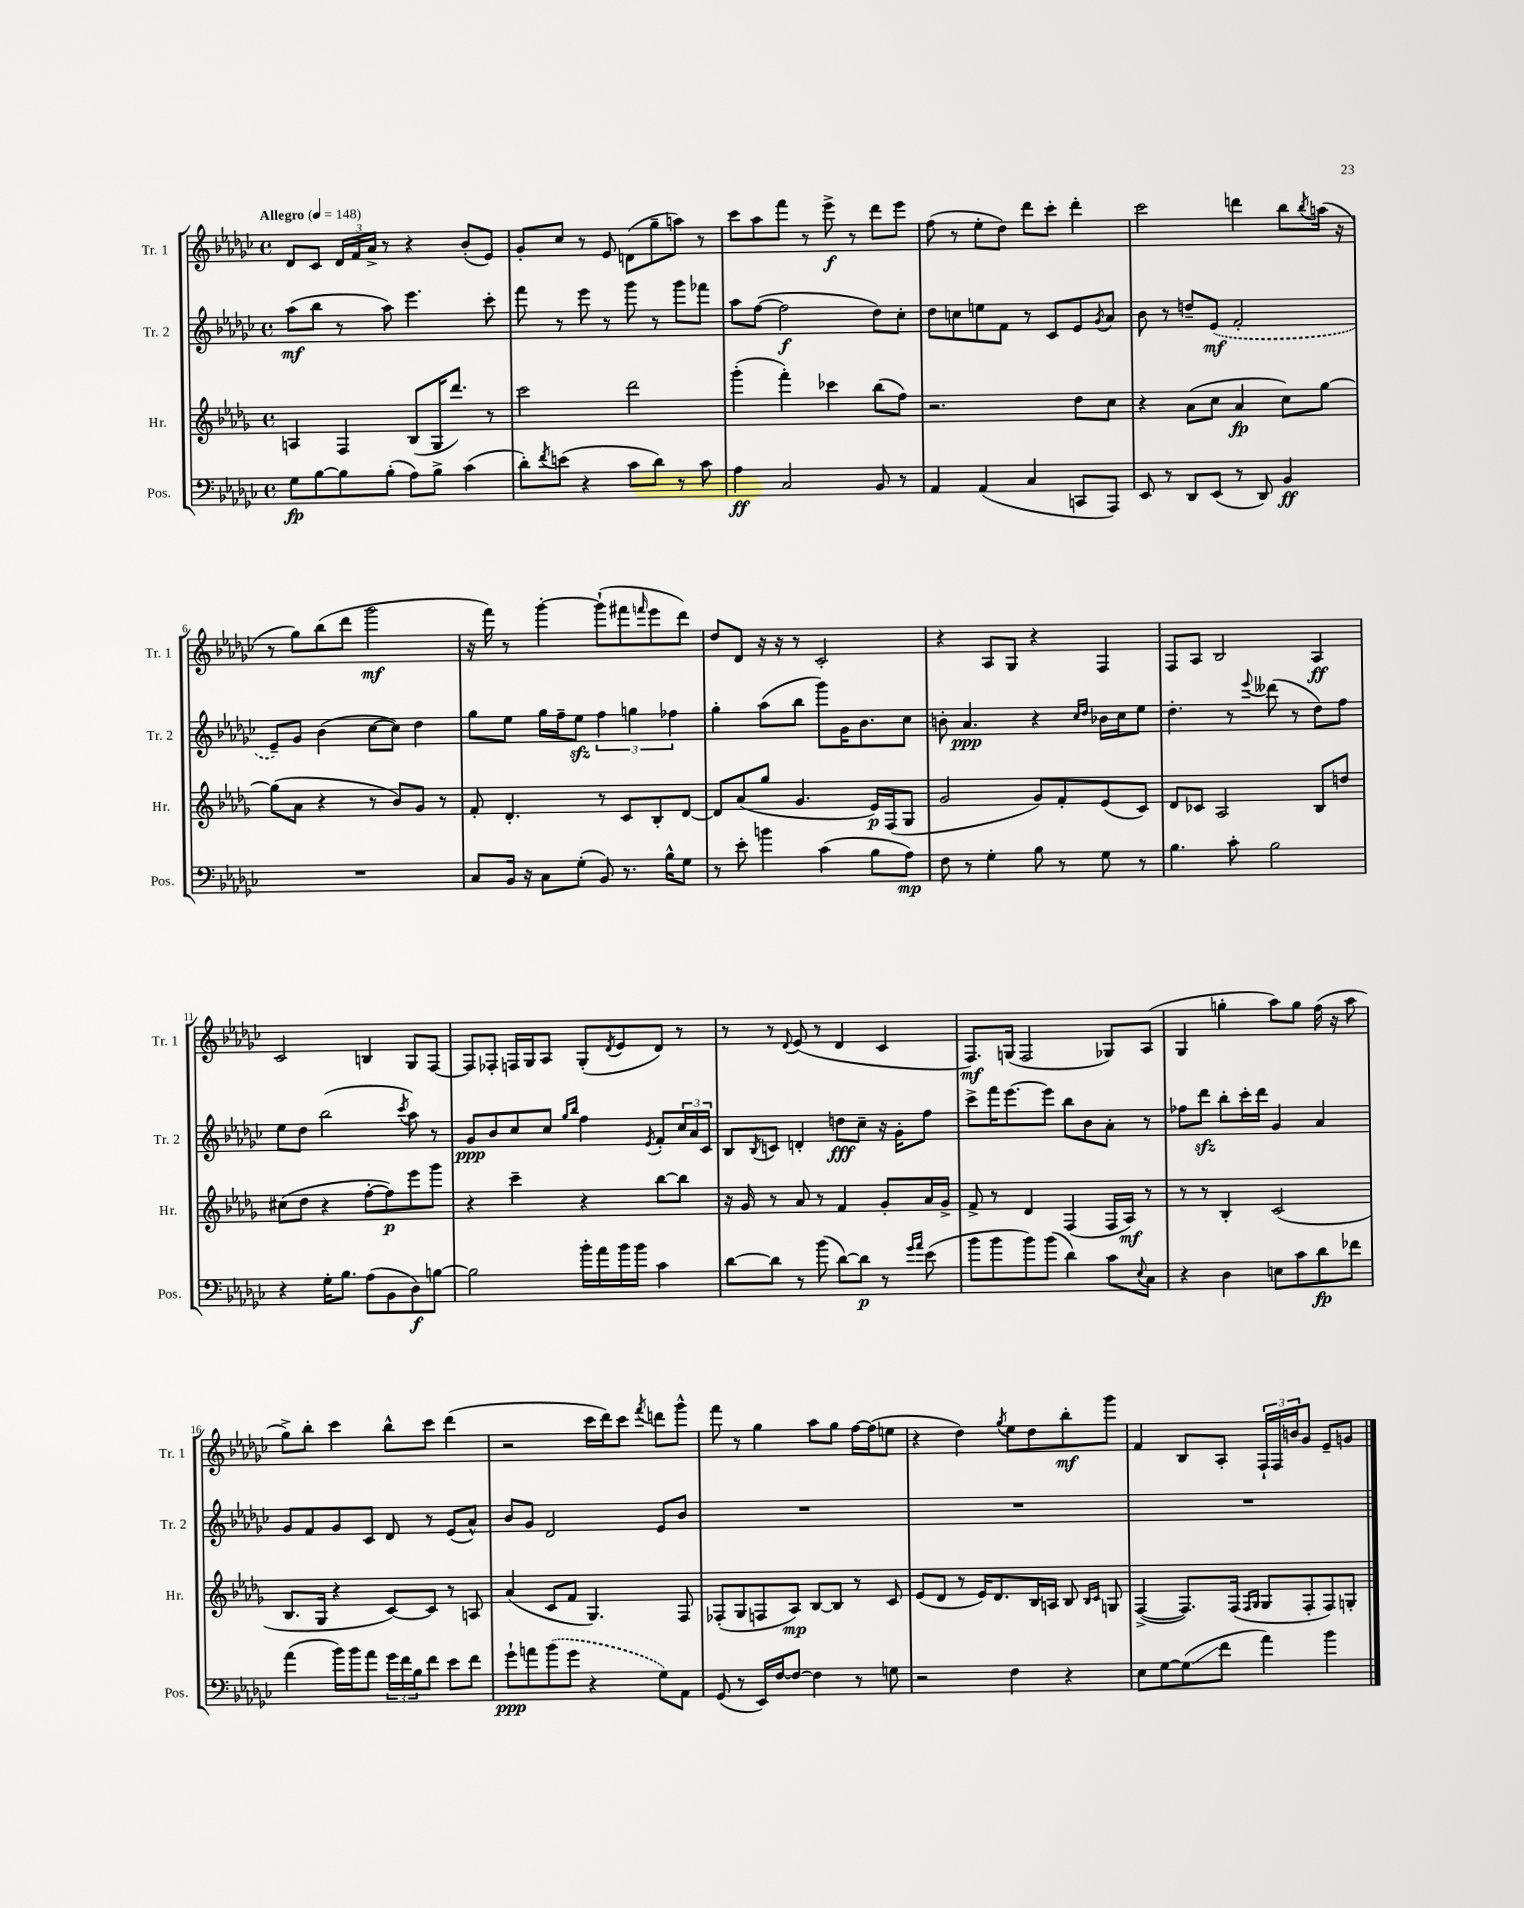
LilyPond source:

<<
\new StaffGroup <<
\new Staff = "s0" \with { instrumentName = "Tr. 1" shortInstrumentName = "Tr. 1" } {
    \clef treble \key ges \major \defaultTimeSignature \time 4/4 \tempo "Allegro" 4 = 148
    des'8 ces'8 \tuplet 3/2 { des'16 f'16 aes'16-> } r8 r4 bes'8-.( ees'8) |
    ges'8-. ces''8 r8 ees'8 d'8( ges''8-- a''8) r8 |
    ces'''8 aes''8 f'''8 r8 ees'''8->\f r8 des'''8 ees'''8 |
    f''8( r8 ees''8-. des''8) des'''8 ces'''8-. des'''4-. |
    ces'''2 d'''4 bes''8 \acciaccatura { bes''8 } a''16( r16 |
    r8 ges''8) bes''8( des'''8 ges'''2\mf |
    r16 f'''16) r8 ges'''4~-. ges'''8-!( fis'''8 \grace { f'''16 } ees'''8 des'''8) |
    des''8 des'8 r16 r16 r8 ces'2-. |
    r4 aes8 ges8 r4 f4 |
    f8 aes8 bes2 aes4\ff |
    ces'2 b4 ges8 f8~ |
    f8 fes8-. f16 ges16 aes8 ges8-.( \acciaccatura { des'8 } ees'8 des'8) r8 |
    r8 r8 \appoggiatura { des'8 } ees'8( r8 des'4 ces'4 |
    f8.\mf) g16( f2 ges8) aes8( |
    ges4 g''4-. aes''8) g''8 f''16( r16 aes''8 |
    ges''8->) bes''8-. ces'''4 bes''8-^ ces'''8 des'''4( |
    r2 ces'''16 des'''16) ces'''8 \acciaccatura { f'''8 } d'''8 ges'''8-^ |
    f'''8 r8 ges''4 aes''8 ges''8 f''16~ f''16( e''8 |
    r4 des''4) \acciaccatura { ges''8 } ees''8 des''8 bes''8-.\mf ges'''8 |
    f'4 bes8 aes8-. \tuplet 3/2 { f16-! f16 b'16 } ges'8 ees'8-- g'8 \bar "|." |
}
\new Staff = "s1" \with { instrumentName = "Tr. 2" shortInstrumentName = "Tr. 2" } {
    \clef treble \key ges \major \defaultTimeSignature \time 4/4
    aes''8\mf( bes''8 r8 aes''8) ees'''4. ces'''8-. |
    f'''8 r8 ees'''8 r8 ges'''8 r8 ges'''8 fes'''8 |
    aes''8 f''8~( f''2\f des''8) ces''8-. |
    des''8 c''8 e''8 f'8 r8 ces'8 ees'8 \acciaccatura { ges'8 } aes'8 |
    bes'8 r8 d''8-- \once \slurDashed ees'8\mf( f'2-. |
    ees'8--) ges'8 bes'4( ces''8~ ces''8) des''4 |
    ges''8 ees''8 ges''16 f''16-- ees''8\sfz \tuplet 3/2 { f''4 g''4 fes''4 } |
    ges''4-. aes''8( bes''8 ges'''8) ges'16 bes'8. ces''8 |
    b'8-. aes'4.\ppp r4 \grace { ces''16 des''16 } bes'16 ces''16 ees''8 |
    des''4.-. r8 \appoggiatura { ees'''8 } deses'''8( r8 des''8) f''8 |
    ees''8 des''8 bes''2( \acciaccatura { ces'''8 } aes''8) r8 |
    ges'8\ppp bes'8 ces''8 ces''8 \grace { ges''16 bes''16 } f''4 \acciaccatura { ees'8 } f'8-. \tuplet 3/2 { ces''16 aes'16 ces'16 } |
    bes8 \acciaccatura { bes8 } c'8 d'4-. d''8\fff ces''8-- r16 ges'16-. f''8 |
    ces'''8-> f'''16 ees'''8.~ ees'''8 bes''8 bes'8 aes'8-. r8 |
    fes''8 des'''8\sfz bes''8-. ces'''16-. des'''16 ges'4 aes'4 |
    ges'8 f'8 ges'8 ces'8 des'8 r8 ees'8( aes'8-^) |
    bes'8 ges'8 des'2 ees'8 bes'8 |
    R1 |
    R1 |
    R1 \bar "|." |
}
\new Staff = "s2" \with { instrumentName = "Hr." shortInstrumentName = "Hr." } {
    \clef treble \key des \major \defaultTimeSignature \time 4/4
    a4 f4 bes8( ges16 des'''8.) r8 |
    c'''2 des'''2 |
    ges'''4-.( f'''4-.) ces'''4 bes''8( f''8) |
    r2. des''8 c''8 |
    r4 aes'8( c''8 aes'4\fp c''8) ges''8~ |
    ges''8( aes'8 r4 r8 bes'8) ges'8 r8 |
    f'8-. des'4.-. r8 c'8 bes8-. des'8~ |
    des'8 aes'8( ges''8 ges'4. ees'16\p) f16( ges8 |
    ges'2 ges'8) f'8-. ees'8( c'8) |
    des'8 ces'8 aes2 bes8 d''8 |
    cis''8( des''8 r4 f''8~-. f''8\p) ees'''8 ges'''8 |
    r4 c'''4-- r4 bes''8~ bes''8 |
    r16 ges'16 r8 aes'8 r8 f'4 ges'8-. aes'16 ges'16-> |
    f'8-> r8 des'4 f4( f16 aes16\mf) r8 |
    r8 r8 bes4-. c'2( |
    bes8. ges16 r4 c'8~) c'8 r8 a8 |
    aes'4( c'8 f'8 ges4.) f8 |
    fes8-.( ges8 f8 aes8\mp) bes8~ bes8 r8 c'8 |
    ees'8( des'8 r8 ees'16) des'8. bes16 a16 bes8 \grace { bes16 c'16 } g8 |
    f4~->( f8.) f16( \grace { f16 ges16 } ges8 f8-. f8) g8-. \bar "|." |
}
\new Staff = "s3" \with { instrumentName = "Pos." shortInstrumentName = "Pos." } {
    \clef bass \key ges \major \defaultTimeSignature \time 4/4
    ges8\fp bes8~ bes8 bes8-.( aes8) bes8-> ces'4( |
    des'8-.) \acciaccatura { f'8 } e'8( r4 ces'8 des'8) r8 ces'8 |
    aes4\ff ces2 bes,8 r8 |
    aes,4 aes,4( ces4 c,8 aes,,8) |
    ees,8 r8 des,8 ees,8( r8 des,8) bes,4\ff |
    R1 |
    ces8 bes,16 r16 ces8 ges8-.( bes,8) r8. bes16-^ ges8 |
    r8 ees'8-. b'4 ces'4( bes8 aes8\mp) |
    f8 r8 ges4-. bes8 r8 ges8 r8 |
    bes4. ces'8-. bes2 |
    r4 ges16-. bes8. aes8( bes,8 des8\f) b8~ |
    b2 bes'16-. aes'16 bes'16 bes'16 ces'4 |
    des'8~ des'8 r8 bes'8( des'8~) des'8\p r8 \grace { ges'16 aes'16 } ees'8( |
    bes'8 bes'8 bes'8) bes'8( des'4) ces'8 \appoggiatura { ees8 } ces8 |
    r4 des4 e8 ces'8 des'8\fp fes'8 |
    aes'4( bes'16) bes'16 aes'8 \tuplet 3/2 { ges'16 f'16 bes16 } f'8 ees'8 f'8 |
    ges'8-!\ppp a'8 \once \slurDashed bes'8( ges'8 r4 ges8) aes,8 |
    ges,8( r8 ees,16) f16~ f8~ f4 r8 g8 |
    r2 f4 r4 |
    ees8 ges8~ ges8\glissando( f'8 aes'4) bes'4 \bar "|." |
}
>>
>>
